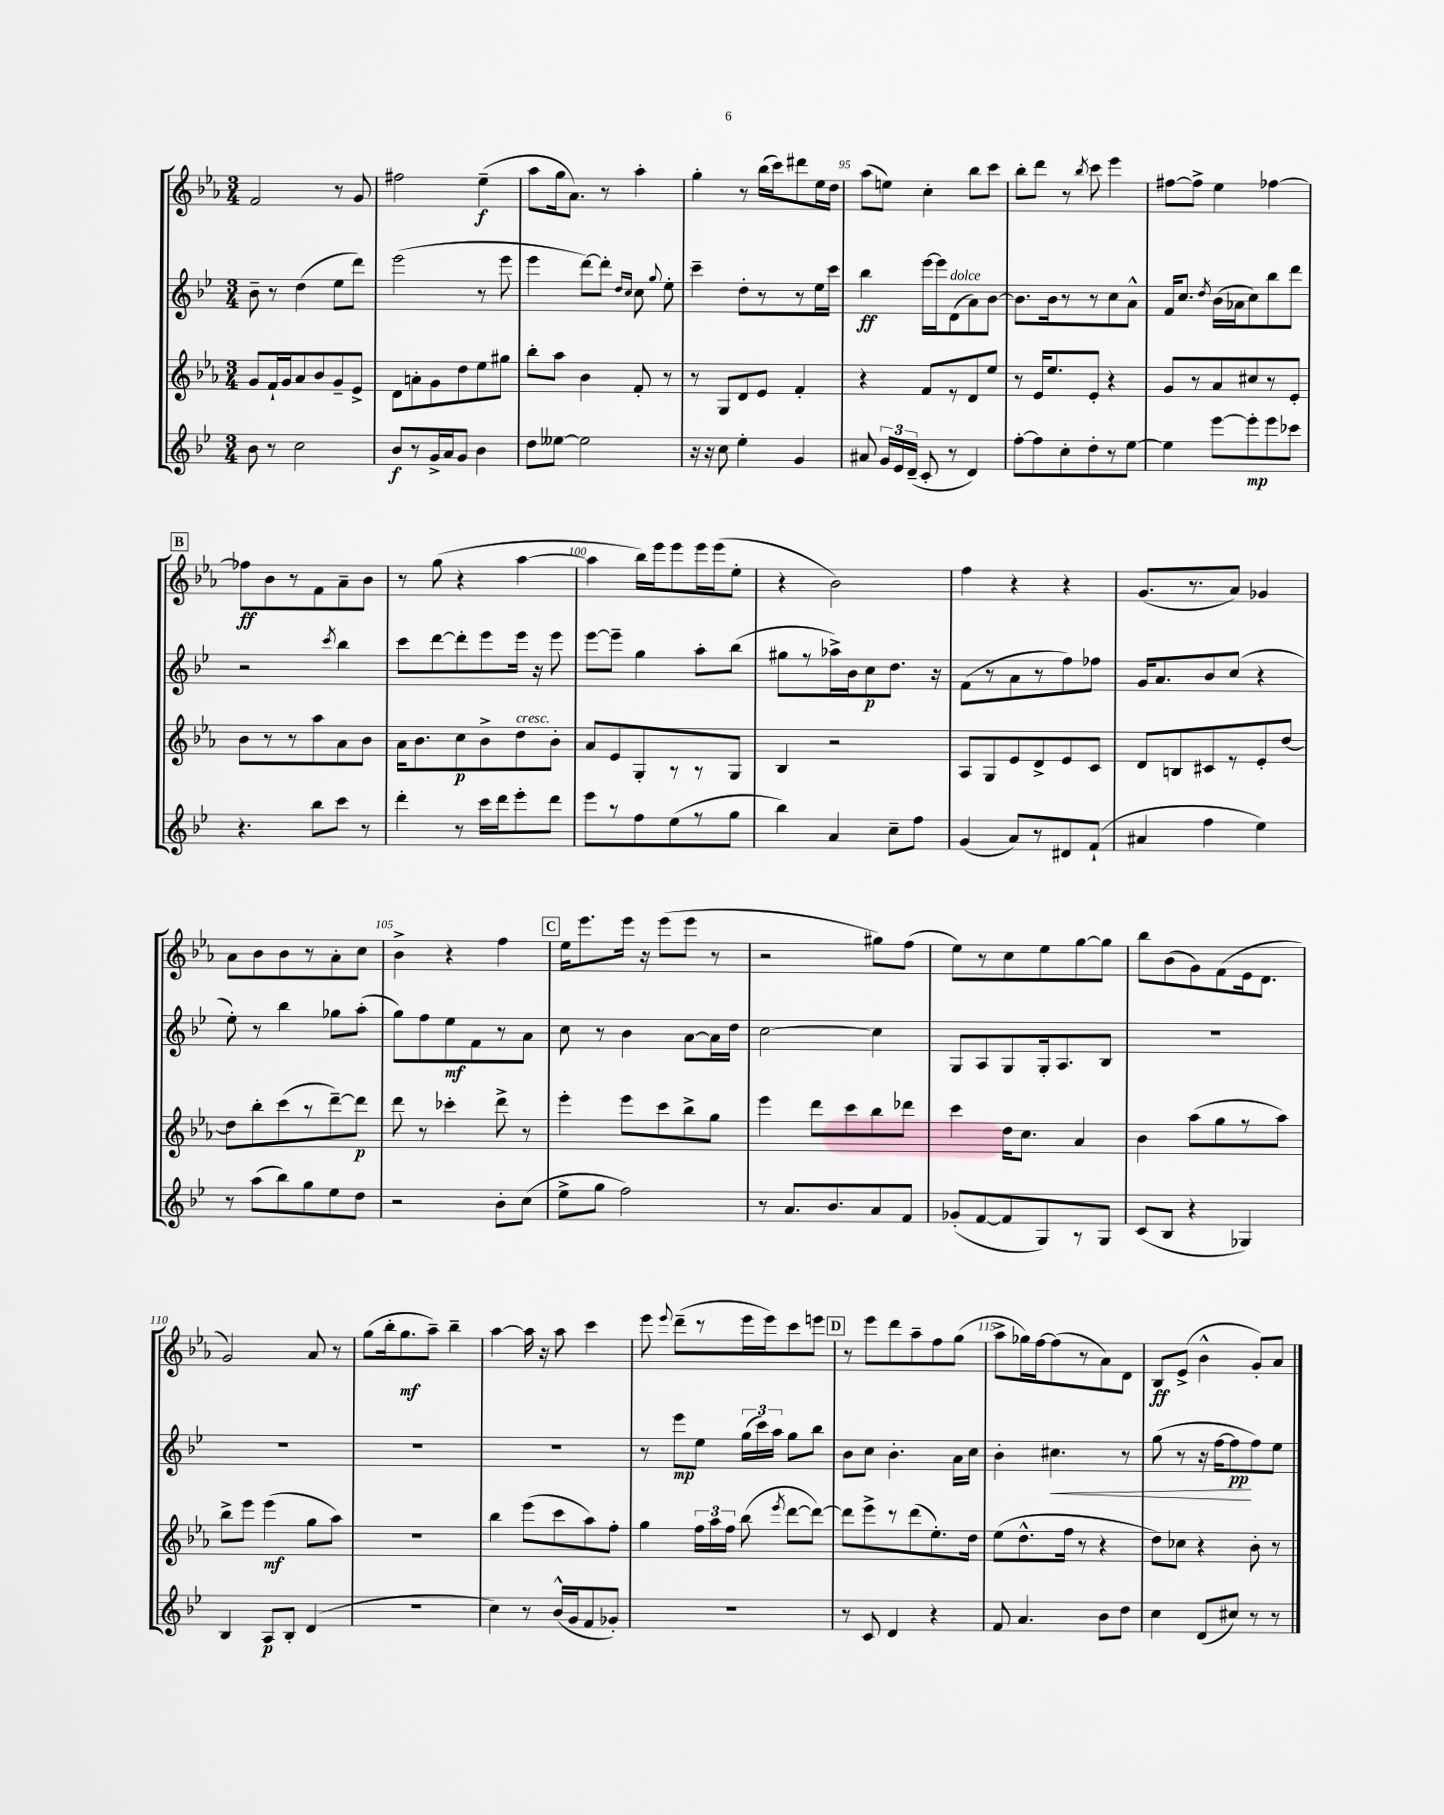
<<
\new StaffGroup <<
\new Staff = "s0" {
    \clef treble \key ees \major \numericTimeSignature \time 3/4
    \autoBeamOff f'2 r8 g'8 |
    fis''2 ees''4--\f( |
    aes''8[ g''16 aes'8.]) r8 aes''4-. |
    g''4-. r8 bes''16[( c'''16) dis'''8 ees''16 d''16] |
    aes''8[( e''8]) c''4-. bes''8[ c'''8] |
    bes''8[-. d'''8] r8 \acciaccatura { bes''8 } c'''8 ees'''4 |
    fis''8[~ fis''8]-> ees''4 fes''4~ |
    \mark \markup { \box "B" } fes''8[\ff bes'8 r8 f'8 aes'8-- bes'8] |
    r8 g''8( r4 aes''4~ |
    aes''4 bes''16[) ees'''16 ees'''8 ees'''16 ees'''16( ees''8]-. |
    r4 bes'2) |
    f''4 r4 r4 |
    g'8.[( r8. aes'8]) ges'4 |
    aes'8[ bes'8 bes'8 r8 aes'8-. c''8] |
    bes'4-> r4 f''4 |
    \mark \markup { \box "C" } ees''16[ ees'''8. ees'''16] r16 ees'''8[( ees'''8] r8 |
    r2 gis''8[) f''8]( |
    ees''8[) r8 c''8 ees''8 g''8~ g''8] |
    bes''8[ bes'8( g'8) f'8( ees'16 d'8.] |
    g'2) aes'8 r8 |
    g''8[( bes''16-. g''8.\mf aes''8]--) bes''4-- |
    aes''4~ aes''16 r16 aes''8 c'''4 |
    ees'''8 \appoggiatura { ees'''8 } d'''8[--( r8 ees'''16 ees'''16) c'''8 e'''8] |
    \mark \markup { \box "D" } r8 ees'''8[ d'''8 aes''8-- f''8 g''8]( |
    aes''8[-> ges''16) f''16~ f''8( r8 aes'8) d'8] |
    bes8[\ff ees'8]->( bes'4-^ g'8[-.) aes'8] \bar "|." |
}
\new Staff = "s1" {
    \clef treble \key bes \major \numericTimeSignature \time 3/4
    \autoBeamOff bes'8-- r8 d''4( ees''8[ d'''8]) |
    ees'''2( r8 ees'''8 |
    ees'''4 d'''8[~) d'''8]-. \grace { d''16[ c''16] } c''8 \appoggiatura { g''8 } ees''8-. |
    c'''4-- d''8[-. r8 r8 ees''16 c'''16] |
    bes''4\ff ees'''16[~ ees'''16 d'8^\markup { \italic "dolce" }( a'8) bes'8]~ |
    bes'8.[ bes'16 r8 r8 c''8 a'8]-^ |
    f'16[ c''8.] \acciaccatura { d''8 } bes'16[( aes'16 c''8) bes''8 d'''8] |
    \mark \markup { \box "B" } r2 \acciaccatura { c'''8 } bes''4 |
    c'''8[ d'''8~ d'''8-. ees'''8 ees'''16] r16 ees'''8 |
    ees'''8[~ ees'''8]-- g''4 a''8[-. bes''8]( |
    gis''8[ r8 aes''16->) bes'16 c''8\p d''8.] r16 |
    f'8[( r8 a'8 r8 f''8) fes''8] |
    g'16[ a'8. bes'8 c''8]( r4 |
    ees''8-.) r8 bes''4 ges''8[ a''8]-.( |
    g''8[) f''8 ees''8\mf f'8 r8 a'8] |
    \mark \markup { \box "C" } c''8 r8 bes'4 a'8[~ a'16 d''16] |
    c''2~ c''4 |
    g8[ a8 g8 g16-. a8. bes8] |
    R2. |
    R2. |
    R2. |
    R2. |
    r8 ees'''8[\mp ees''8] \tuplet 3/2 { g''16[( c'''16) a''16] } g''8[ bes''8] |
    \mark \markup { \box "D" } bes'8[ c''8] bes'4.-. a'16[ c''16] |
    bes'4-. cis''4.\< r8 |
    g''8( r8 r16 f''16[~ f''8\pp\! f''8) ees''8] \bar "|." |
}
\new Staff = "s2" {
    \clef treble \key ees \major \numericTimeSignature \time 3/4
    \autoBeamOff g'8[ f'16-! g'16 aes'8 bes'8 g'8-- ees'8]-> |
    d'8[ a'8-. g'8 d''8 ees''8 gis''8] |
    bes''8[-. aes''8] bes'4 f'8-. r8 |
    r8 g8[ d'8 ees'8] f'4-. |
    r4 f'8[ r8 d'8 ees''8] |
    r8 ees'16[ ees''8. ees'8]-. r4 |
    g'8[ r8 aes'8 cis''8 r8 ees'8]-. |
    \mark \markup { \box "B" } bes'8[ r8 r8 aes''8 aes'8 bes'8] |
    aes'16[ bes'8. c''8\p bes'8-> d''8^\markup { \italic "cresc." } bes'8]-. |
    aes'8[ ees'8 g8-. r8 r8 g8] |
    bes4 r2 |
    aes8[ g8 ees'8 d'8-> ees'8 c'8] |
    d'8[ b8 cis'8 r8 ees'8-. d''8]~ |
    d''8[ bes''8-. c'''8( r8 d'''8~--) d'''8]\p |
    d'''8 r8 ces'''4-. d'''8-> r8 |
    \mark \markup { \box "C" } ees'''4-. ees'''8[ c'''8 bes''8-> g''8] |
    ees'''4 d'''8[ c'''8 bes''8 des'''8] |
    c'''4 d''16[ c''8.] aes'4 |
    bes'4 aes''8[( g''8 r8 aes''8]) |
    bes''8[-> ees'''8] ees'''4\mf( g''8[ aes''8]) |
    R2. |
    bes''4 ees'''8[( c'''8 aes''8) f''8]-. |
    g''4 \tuplet 3/2 { f''16[ aes''16 f''16] } bes''8( \acciaccatura { ees'''8 } d'''8[~ d'''8]~) |
    \mark \markup { \box "D" } d'''8[ ees'''8-> r8 d'''8( ees''8.-.) d''16] |
    ees''8[( d''8.-^ f''16] r8 r4 |
    d''8[) ces''8] r4 bes'8-. r8 \bar "|." |
}
\new Staff = "s3" {
    \clef treble \key bes \major \numericTimeSignature \time 3/4
    \autoBeamOff bes'8 r8 c''2 |
    bes'8[\f r8 g'16-> a'16 g'8] bes'4 |
    d''8[ eeses''8]~ eeses''2 |
    r16 r16 c''8 ees''4-. g'4 |
    ais'8 \tuplet 3/2 { g'16[ ees'16 d'16]--( } c'8-. r8 d'4) |
    f''8[~-. f''8 c''8-. d''8-. r8 ees''8]~ |
    ees''4 ees'''8[~ ees'''8-.\mp ees'''8 ces'''8] |
    \mark \markup { \box "B" } r4. bes''8[ c'''8] r8 |
    d'''4-. r8 c'''16[ d'''16 ees'''8-. d'''8] |
    ees'''8[ r8 f''8 ees''8( r8 g''8] |
    bes''4) a'4 c''8[-- f''8] |
    g'4( a'8[) r8 dis'8 f'8]-!( |
    ais'4 f''4 ees''4) |
    r8 a''8[( bes''8) g''8 ees''8 d''8] |
    r2 bes'8[-. c''8]( |
    \mark \markup { \box "C" } ees''8[-> g''8] f''2) |
    r8 a'8.[ bes'8. a'8 f'8] |
    ges'8[-.( f'8~ f'8 g8) r8 g8] |
    c'8[( bes8] r4 ges4) |
    bes4 a8[\p bes8]-. d'4( |
    R2. |
    c''4) r8 bes'16[-^( g'16 f'8 ges'8]-.) |
    R2. |
    \mark \markup { \box "D" } r8 c'8 d'4 r4 |
    f'8 a'4. bes'8[ d''8] |
    c''4 d'8[( cis''8]) r8 r8 \bar "|." |
}
>>
>>
\layout { \context { \Score currentBarNumber = #91 \override BarNumber.break-visibility = ##(#f #t #t) barNumberVisibility = #(every-nth-bar-number-visible 5) } }
